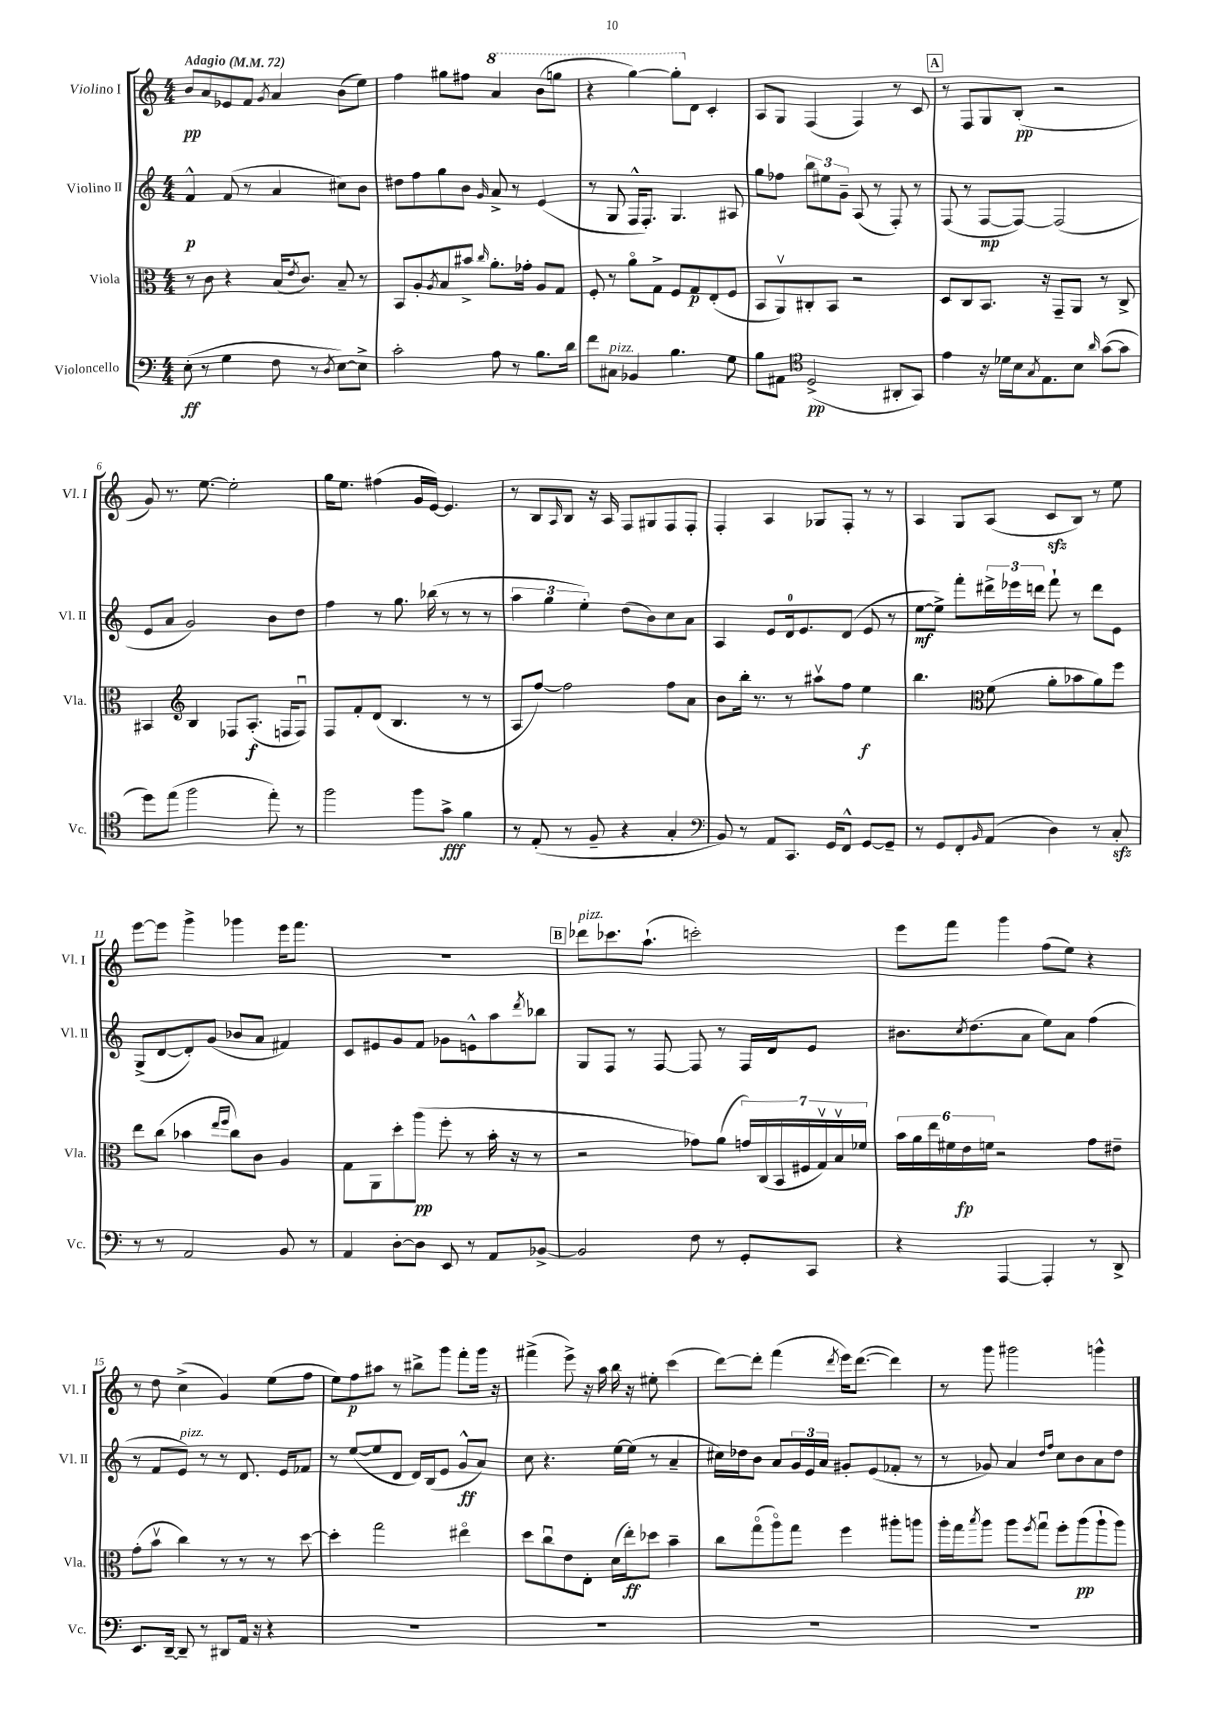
<<
\new StaffGroup <<
\new Staff = "s0" \with { instrumentName = "Violino I" shortInstrumentName = "Vl. I" } {
    \clef treble \key c \major \numericTimeSignature \time 4/4 \tempo "Adagio" 4 = 72
    b'8\pp a'8 ees'8 f'8 \acciaccatura { g'8 } a'4 b'8( e''8) |
    f''4 gis''8 fis''8 \ottava #1 a''4 b''8( g'''!8 |
    r4 g'''4~) g'''8-. \ottava #0 d'8 c'4-. |
    a8 g8 f4( f4) r8 c'8 |
    \mark \markup { \box "A" } r8 f8 g8 b8-.\pp( r2 |
    g'8) r8. e''8.~ e''2-. |
    g''16 e''8. fis''4( g'16 e'16~) e'4. |
    r8 b8 \grace { a16 } b8 r16 a16 f8 gis8 f8 f8-. |
    f4-. a4 ges8 f8-. r8 r8 |
    a4 g8 a8( c'8\sfz b8) r8 e''8 |
    e'''8~ e'''8 g'''4-> ges'''4 e'''16 f'''8. |
    R1 |
    \mark \markup { \box "B" } des'''8^\markup { \italic "pizz." } ces'''8. a''8.-!( c'''2-.) |
    e'''8 f'''8 g'''4 f''8( e''8) r4 |
    r8 d''8 c''4->( g'4) e''8( f''8 |
    e''8) f''8\p ais''8 r8 bis''8-> g'''8 f'''8-. g'''16 r16 |
    fis'''4->( e'''8->) r16 a''16 b''16 r16 eis''8-. c'''4( |
    d'''8~) d'''8-. f'''4( \acciaccatura { d'''8 } e'''16) d'''8.~( d'''4) |
    r8 g'''8 gis'''2 g'''4-^ \bar "|." |
}
\new Staff = "s1" \with { instrumentName = "Violino II" shortInstrumentName = "Vl. II" } {
    \clef treble \key c \major \numericTimeSignature \time 4/4
    f'4-^\p f'8( r8 a'4 cis''8) b'8 |
    dis''8 f''8 g''8 b'8 \grace { g'16 } a'8-> r8 e'4( |
    r8 g8 f16-^ f8.-.) g4. ais8 |
    g''8 fes''8 \tuplet 3/2 { b''8 eis''8 g'8-- } a8( r8 f8-.) r8 |
    \mark \markup { \box "A" } f8( r8 f8~\mp f8~) f2( |
    e'8 a'8 g'2) b'8 d''8 |
    f''4 r8 g''8. bes''16( r8 r8 r8 |
    \tuplet 3/2 { a''4 g''4 e''4-.) } d''8( b'8) c''8 a'8 |
    a4 e'8 d'16-0 e'8. d'8( e'8 r8 |
    e''8~\mf e''8->) f'''8-. \tuplet 3/2 { dis'''16-> ees'''16 d'''16 } f'''8-! r8 d'''8 e'8 |
    g8->( d'8~ d'8-.) g'8( bes'8 a'8 fis'4) |
    c'8 eis'8 g'8 f'8 ges'8 e'8-^ a''8 \acciaccatura { d'''8 } bes''8 |
    \mark \markup { \box "B" } g8 f8 r8 f8~ f8 r8 f16 d'16 e'8 |
    bis'8. \acciaccatura { c''8 } d''8.( a'8 e''8) a'8 f''4( |
    r8 f'8 e'8^\markup { \italic "pizz." }) r8 r8 d'8. e'16 fes'8 |
    r8 e''8~( e''8 d'8 d'16) b16( e'8 g'8-^\ff a'8) |
    c''8 r4. e''16~ e''16( r8 a'4-- |
    cis''16) des''16 b'8 a'8 \tuplet 3/2 { g'16 e'16 a'16 } gis'8-. e'8( fes'8-. r8 |
    r8 ges'8) a'4 \grace { d''16 f''16 } c''8 b'8 a'8 d''8 \bar "|." |
}
\new Staff = "s2" \with { instrumentName = "Viola" shortInstrumentName = "Vla." } {
    \clef alto \key c \major \numericTimeSignature \time 4/4
    r8 c'8 r4 b16( \acciaccatura { e'8 } c'8.) b8-- r8 |
    b,8 a8-. \acciaccatura { a8 } b8 bis'8-> \grace { c''16 } a'8.-. ges'16-. a8 g8 |
    f8-. r8 a'8\flageolet g8-> f8 g8\p e8-.( f8 |
    b,8 a,8\upbow) cis8-. b,8 r2 |
    \mark \markup { \box "A" } d8 c8 b,8. r16 g,8-- a,8 r8 c8-> |
    bis,4 \clef treble b4 fes8 a8.-.\f( f16 f8\downbow) |
    f8 f'8-. d'8( b4. r8 r8 |
    a8 f''8~) f''2 f''8 a'8 |
    b'8 b''16-. r8. r8 ais''8\upbow f''8 e''4\f |
    b''4. \clef alto f'8( a'8-. bes'8 a'8) f''8 |
    e''8 c''8( bes'4 \grace { e''16 f''16 } c''8) c'8 a4 |
    g8 a,8 d''8-. a''8\pp( f''8-. r8 b'16-. r16 r8 |
    \mark \markup { \box "B" } r2 ges'8) a'8( \tuplet 7/4 { g'16) c16( b,16 fis16 g16\upbow) b16\upbow fes'16 } |
    \tuplet 6/4 { b'16 a'16 e''16 fis'16 e'16\fp f'16 } r2 g'8 eis'8-- |
    g'8-.( b'8\upbow c''4) r8 r8 r8 d''8~ |
    d''4-. g''2 eis''4\flageolet |
    d''8 c''8\downbow e'8 e8-. d'16( e''16-.\ff) des''8 b'4-- |
    c''8 g''8\flageolet( a''8\flageolet) g''8 f''4 ais''8-. a''8 |
    a''16-. g''16 \acciaccatura { b''8 } a''8 a''8 \acciaccatura { f''8 } g''8\downbow f''8-. a''8\pp( a''8-! a''8) \bar "|." |
}
\new Staff = "s3" \with { instrumentName = "Violoncello" shortInstrumentName = "Vc." } {
    \clef bass \key c \major \numericTimeSignature \time 4/4
    e8-.\ff( r8 g4 f8 r8 \acciaccatura { d8 } e8~) e8-> |
    c'2-. a8 r8 b8. d'16 |
    f'8 cis8^\markup { \italic "pizz." } bes,4 b4. g8 |
    b8 ais,8 \clef tenor d2->\pp( ais,8-. g,8) |
    \mark \markup { \box "A" } e'4 r16 des'16 b16 \acciaccatura { g8 } e8. b8 \grace { a'16 } g'8~( g'8 |
    d''8) e''8( f''2 e''8-.) r8 |
    f''2 f''8 g'8->\fff f'4 |
    r8 e8-.( r8 f8-- r4 g4-. |
    \clef bass b,8) r8 a,8 c,8. g,16 f,8-^ g,8~ g,8-- |
    r8 g,8 f,8-. \grace { b,16 } a,8( d4) r8 c8-.\sfz |
    r8 r8 a,2 b,8 r8 |
    a,4 d8~-. d8 e,8 r8 a,8 bes,8~-> |
    \mark \markup { \box "B" } bes,2 f8 r8 g,8-. c,8 |
    r4 a,,4~ a,,4-. r8 d,8-> |
    e,8. d,16~-- d,8-- r8 dis,8 a,16 r16 r4 |
    R1 |
    R1 |
    R1 |
    R1 \bar "|." |
}
>>
>>
